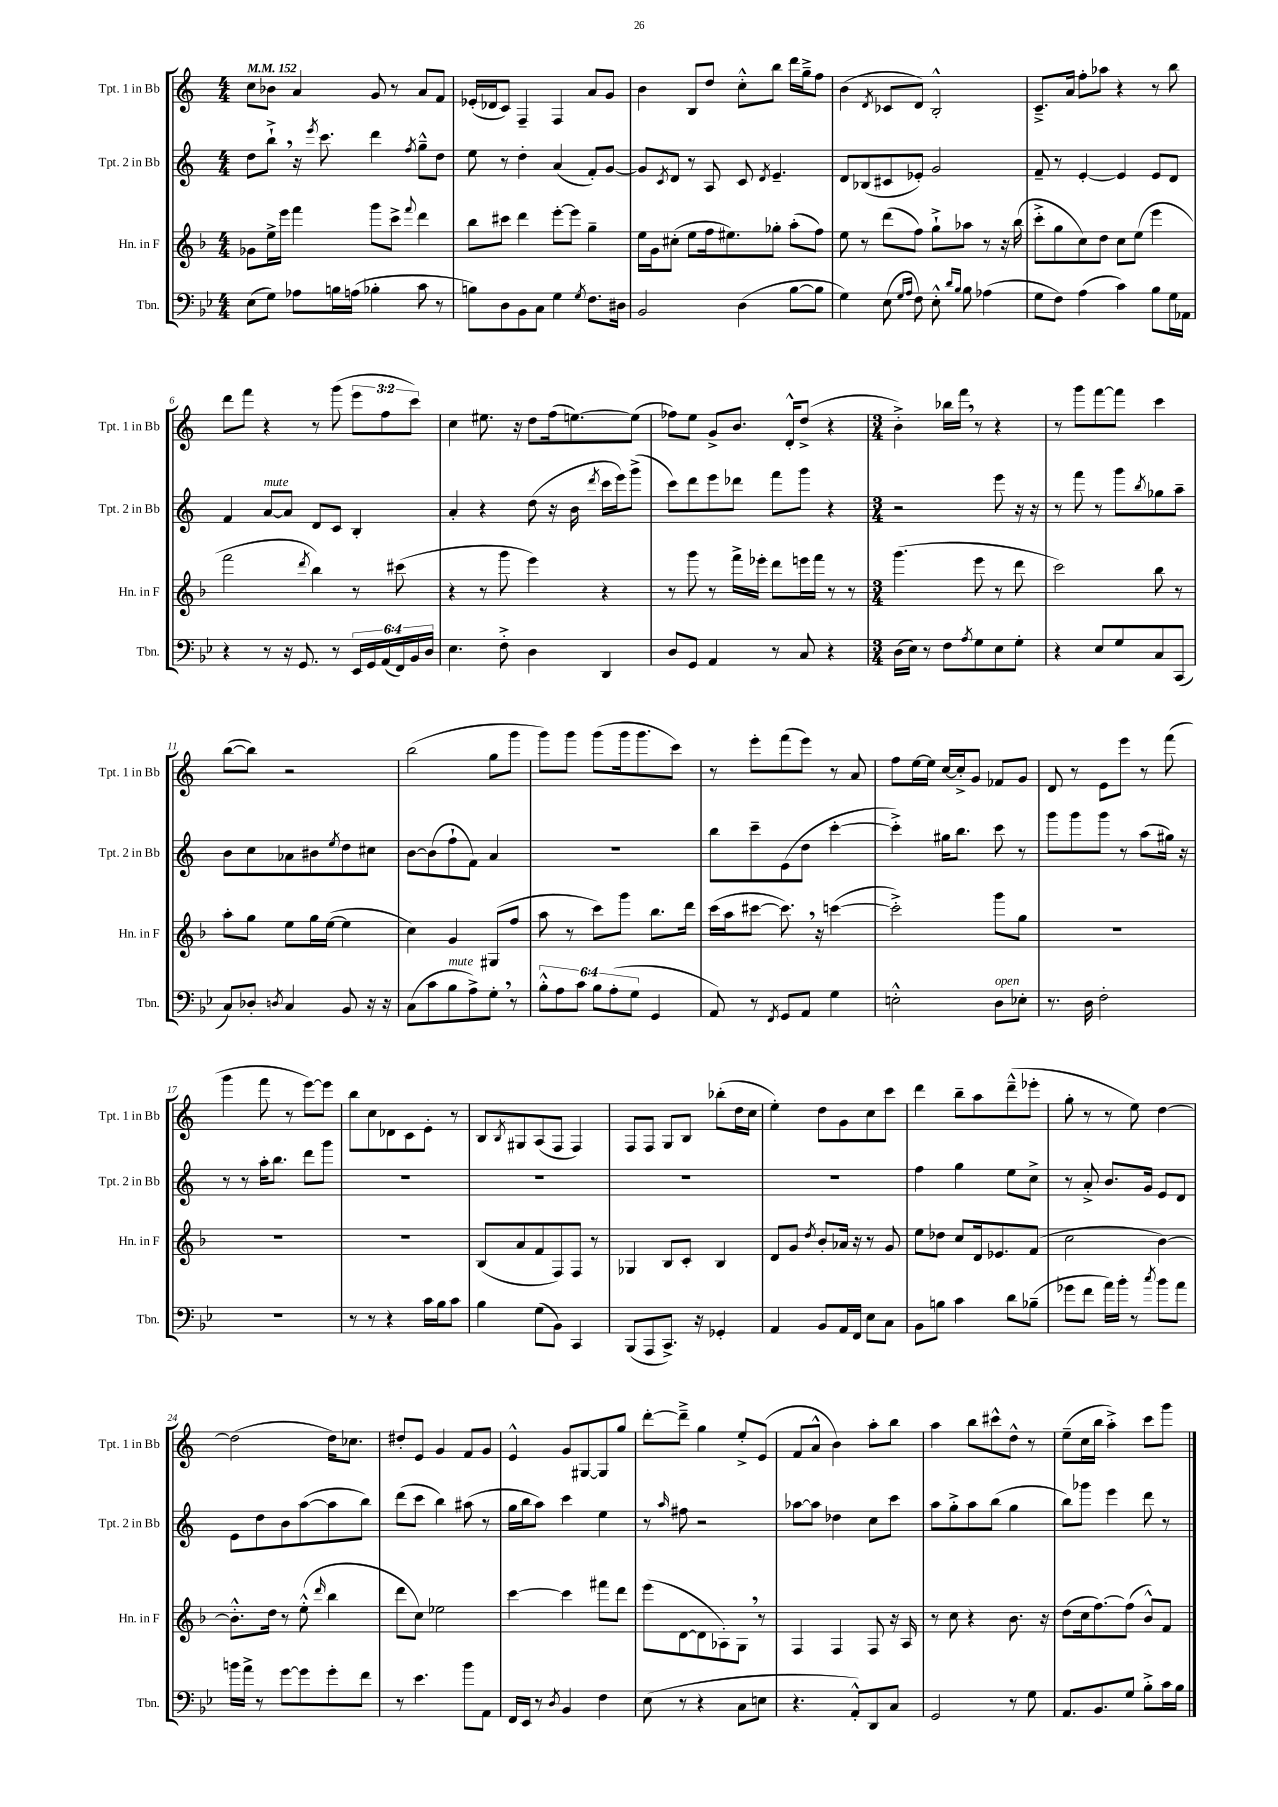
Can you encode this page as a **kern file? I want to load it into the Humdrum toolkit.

**kern	**kern	**kern	**kern
*staff4	*staff3	*staff2	*staff1
*clefF4	*clefG2	*clefG2	*clefG2
*k[b-e-]	*k[b-]	*k[]	*k[]
*M4/4	*M4/4	*M4/4	*M4/4
*MM152	*MM152	*MM152	*MM152
(8E-\L	8g-\L	8dd\L	8cc\L
8G\J)	16ee^\L	8bb`^\J	8b-\J
.	16eee\JJ	.	.
8A-\L	4fff\	16r	4a/
.	.	8qeee/	.
.	.	8.ccc\	.
16B\L	.	.	.
(16A\JJ	.	.	.
4B-'\	8ggg\L	4ddd\	8g/
.	8ccc^\J	.	8r
.	8qqfff/	8qff/	.
8c\	4ddd\	8gg~^^\L	8a/L
8r	.	8dd\J	8f/J
=	=	=	=
8B\L)	8bb-\L	8ee\	(16e-'/LL
.	.	.	16d-/J
8D\	8ccc#\J	8r	8c/J)
8BB-\	4ddd\	4dd'\	4F~/
8C\J	.	.	.
4G\	[8eee'\L	(4a/	4F/
.	8eee\]J	.	.
8qG/	.	.	.
8.F\L	4gg~\	8f'/L)	8a/L
.	.	[8g/J	8g/J
16D#\Jk	.	.	.
=	=	=	=
2BB-/	16ee\LL	8g/]L	4b\
.	16g\J	.	.
.	.	8qc/	.
.	(8cc#'\J	8d/J	.
.	8ee\L	8r	8B/L
.	16ff\k	8A/	8dd/J
.	8.ee#\)	.	.
(4D\	.	8c/	8cc'^^\L
.	.	8qd/	.
.	8gg-'\J	4.e~/	8bb\J
[8B-\L	(8aa'\L	.	16ddd\LL
.	.	.	16gg~^\J
8B-\]J	8ff\J)	.	8ff\J
=	=	=	=
4G\)	8ee\	8d/L	(4b\
.	8r	(8B-/	.
.	.	.	8qd/
(8E-\	(8ddd\L	8c#/	8c-/L
16qqG/LL	.	.	.
16qqA/JJ	.	.	.
8F\)	8ff\J)	8e-'/J)	8d/J)
8E-'^^\	8gg`^\L	2g/	2B'^^/
16qqd/LL	.	.	.
16qqB-/JJ	.	.	.
8B-\	8aa-\J	.	.
(4A-\	8r	.	.
.	16r	.	.
.	(16bb-\	.	.
=	=	=	=
8G\L	8ccc'^\L	8f~/	8.c~^/L
8F\J)	8gg\	8r	.
.	.	.	16a/Jk
(4A\	8cc\)	[4e'/	8ff'\L
.	8dd\J	.	8aa-\J
4c\)	8cc\L	4e/]	4r
.	(8ee\J	.	.
8B-\L	4eee\	8e/L	8r
16G\L	.	8d/J	8bb\
16AA-\JJ	.	.	.
=	=	=	=
4r	2fff\	4f/	8ddd\L
.	.	.	8fff\J
8r	.	[8a/L	4r
16r	.	8a/]J	.
8.GG/	.	.	.
.	8qddd/	.	.
.	4bb-\)	8d/L	8r
8r	.	8c/J	(8ggg\
24EE-/LL	8r	4B'/	12eee\L
24GG/	.	.	.
(24AA/	.	.	12ff\
24FF/)	(8ccc#\	.	.
24BB-/	.	.	12ccc\J)
24D/JJ	.	.	.
=	=	=	=
4.E-\	4r	4a'/	4cc\
.	8r	4r	8.ee#\
8F'^\	8ggg\	.	.
.	.	.	16r
4D\	4eee\)	(8dd\	8dd\L
.	.	16r	(16ff\k
.	.	16b\	[8.ee\)
.	.	8qddd/	.
4DD/	4r	16ccc\LL	.
.	.	16eee\J)	.
.	.	(8ggg^\J	(8ee\]J
=	=	=	=
8D/L	8r	8ccc\L)	8ff-\L)
8GG/J	8ggg\	8ddd\	8ee\J
4AA/	8r	8eee\	8g^/L
.	16fff^\LL	8ddd-\J	8.b/J
.	16eee-'\JJ	.	.
8r	8ddd\L	8fff\L	.
.	.	.	16d'^^/LK
8C/	16eee\L	8ggg\J	(8dd^/J
.	16fff\JJ	.	.
4r	8r	4r	4r
.	8r	.	.
=	=	=	=
*M3/4	*M3/4	*M3/4	*M3/4
(16D\LL	(4.ggg\	2r	4b'^\)
16E-\JJ)	.	.	.
8r	.	.	.
8F\L	.	.	16bb-\LL
.	.	.	16fff\JJ
8qA/	.	.	.
8G\	8eee\	.	8r
8E-\	8r	8eee\	4r
8G'\J	8ddd\	16r	.
.	.	16r	.
=	=	=	=
4r	2ccc\)	8r	8r
.	.	8fff\	8ggg\L
8E-/L	.	8r	[8fff\
8G/	.	8ggg\L	8fff\]J
.	.	8qbb/	.
8C/	8bb-\	8gg-\	4ccc\
(8CC/J	8r	8aa~\J	.
=	=	=	=
8C/L)	8aa'\L	8b\L	([8bb\L
8D-'/J	8gg\J	8cc\	8bb\]J)
8qD/	.	.	.
4C/	8ee\L	8a-\	2r
.	16gg\L	8b#\	.
.	([16ee\JJ	.	.
.	.	8qee/	.
8BB-/	4ee\]	8dd\	.
16r	.	8cc#\J	.
16r	.	.	.
=	=	=	=
(8C\L	4cc\)	[8b\L	(2bb\
8c\	.	(8b\]	.
8B-\	4g/	8ff`\	.
8A^\)	.	8f\J)	.
8G'\J	(8G#/L	4a/	8gg\L
8r	8ff/J	.	8ggg\J
=	=	=	=
12B-'^^\L	8aa\	2.r	8ggg\L)
12A\	.	.	.
.	8r	.	8ggg\J
12c\J	.	.	.
12B-\L	8ccc\L)	.	(8ggg\L
(12A'\	.	.	.
.	8ggg\J	.	16ggg\k
12G\J	.	.	.
.	.	.	8.ggg\
4GG/	8.bb-\L	.	.
.	.	.	8ccc\J)
.	16ddd\Jk	.	.
=	=	=	=
8AA/)	(16ccc\LL	8bb\L	8r
.	16aa\J	.	.
8r	[8ccc#\J	8ccc~\	8eee'\L
8qFF/	.	.	.
8GG/L	8.ccc#\])	(8e\	(8fff\
8AA/J	.	8dd\J	8eee\J)
.	16r	.	.
4G\	([4ccc\	[4ccc'\	8r
.	.	.	8a/
=	=	=	=
2E'^^\	2ccc'^\])	4ccc'^\])	8ff\L
.	.	.	[16ee\L
.	.	.	16ee\]JJ
.	.	16gg#\LK	[16cc/LL
.	.	8.bb\J	16cc'^/]J
.	.	.	8g/J
8D\L	8ggg\L	8ccc\	8f-/L
8E-'\J	8gg\J	8r	8g/J
=	=	=	=
8.r	2.r	8ggg\L	8d/
.	.	8ggg\	8r
16D\	.	.	.
2F'\	.	8ggg\J	8e\L
.	.	8r	8eee\J
.	.	(8aa\L	8r
.	.	16gg#\Jk)	(8fff\
.	.	16r	.
=	=	=	=
2.r	2.r	8r	4ggg\
.	.	8r	.
.	.	16aa'\LK	8fff\
.	.	8.bb\J	.
.	.	.	8r
.	.	8ddd\L	[8eee\L)
.	.	8ggg\J	8eee\]J
=	=	=	=
8r	2.r	2.r	8bb\L
8r	.	.	8cc\
4r	.	.	8d-\
.	.	.	8c\
16c\LL	.	.	8e'\J
16B-\J	.	.	.
8c\J	.	.	8r
=	=	=	=
4B-\	(8B-/L	2.r	8B/L
.	.	.	8qB/
.	8a/	.	8G#/
(8G\L	8f/	.	(8A/
8BB-\J)	8F/)	.	8F/J
4CC/	8F/J	.	4F/)
.	8r	.	.
=	=	=	=
(8BBB-/L	4G-/	2.r	8F/L
8AAA/	.	.	8F/J
8.CC^/J)	8B-/L	.	8G/L
.	8c'/J	.	8B/J
16r	.	.	.
4GG-'/	4B-/	.	(8bb-'\L
.	.	.	16dd\L
.	.	.	16cc\JJ
=	=	=	=
4AA/	8d/L	2.r	4ee'\)
.	8g/J	.	.
.	8qdd/	.	.
8BB-/L	8b-'/L	.	8dd\L
16AA/L	16a-/Jk	.	8g\
16FF/JJ	16r	.	.
8E-\L	8r	.	8cc\
8C\J	8g/	.	8ccc\J
=	=	=	=
8BB-\L	8ee\L	4ff\	4ddd\
8B\J	8dd-\J	.	.
4c\	8cc/L	4gg\	8bb~\L
.	16d/k	.	8aa\
.	8.e-/	.	.
8d\L	.	8ee\L	(8ddd~^^\
(8B-~\J	(8f/J	8cc^\J	8eee-'\J
=	=	=	=
8g-\L	2cc\	8r	8gg'\
8f\J	.	8a'^/	8r
16a\LL)	.	8.b/L	8r
16b-'\JJ	.	.	.
8r	.	.	8ee\)
.	.	16g/Jk	.
8qcc/	.	.	.
8b-\L	[4b-\)	8e/L	[4dd\
8a\J	.	8d/J	.
=	=	=	=
16b\LL	8.b-'^^\]L	8e\L	(2dd\]
16a^\JJ	.	.	.
8r	.	8dd\	.
.	16dd\Jk	.	.
[8g\L	8r	8b\	.
8g\]	(8ee'^^\	([8aa\	.
.	16qqddd/	.	.
8g'\	4bb-\	8aa\]	16dd\LK)
.	.	.	8.cc-\J
8f\J	.	8bb\J)	.
=	=	=	=
8r	8ddd\L	(8ddd\L	8dd#'/L
4.e-\	8cc\J)	8ccc\J	8e/J
.	2ee-\	4bb\)	4g/
8b-\L	.	(8aa#\	8f/L
8AA\J	.	8r	8g/J
=	=	=	=
16FF/LL	[4ccc\	16gg\LL	4e^^/
16EE-/JJ	.	16bb\J	.
8r	.	8aa\J)	.
8qD/	.	.	.
4BB-/	4ccc\]	4ccc\	8g/L
.	.	.	[8G#/
4F\	8fff#\L	4ee\	8G#/]
.	8ddd\J	.	8gg/J
=	=	=	=
(8E-\	(8eee\L	8r	[8ddd'\L
.	.	16qqaa/	.
8r	[8d\	8ff#\	8ddd~^\]J
4r	8d\]	2r	4gg\
.	8A-'\)	.	.
8C\L	8G\J	.	8ee'^/L
8E\J	8r	.	(8e/J
=	=	=	=
4.r	4F/	[8aa-\L	8f/L
.	.	8aa-\]J	8a^^/J
.	4F/	4dd-\	4b\)
8AA'^^/L)	.	.	.
8DD/	8F/	8cc\L	8aa'\L
8C/J	16r	8ccc\J	8bb\J
.	16A/	.	.
=	=	=	=
2GG/	8r	8aa\L	4aa\
.	8cc\	8gg'^\	.
.	4r	8aa\	8bb\L
.	.	(8bb\J	8ccc#^^\
8r	8.b-\	4gg\	8dd^^\J
8G\	.	.	8r
.	16r	.	.
=	=	=	=
8.AA/L	(8dd\L	8bb\L)	(8ee~\L
.	16cc\k	8ggg-\J	16cc\L
8.BB-/	[8.ff\)	.	16bb\JJ
.	.	4eee\	4aa'^\)
8G/J	(8ff\]J	.	.
8B-'^\L	8b-^^/L)	8ddd\	8ccc\L
16c\L	8f/J	8r	8ggg\J
16B-\JJ	.	.	.
==	==	==	==
*-	*-	*-	*-
